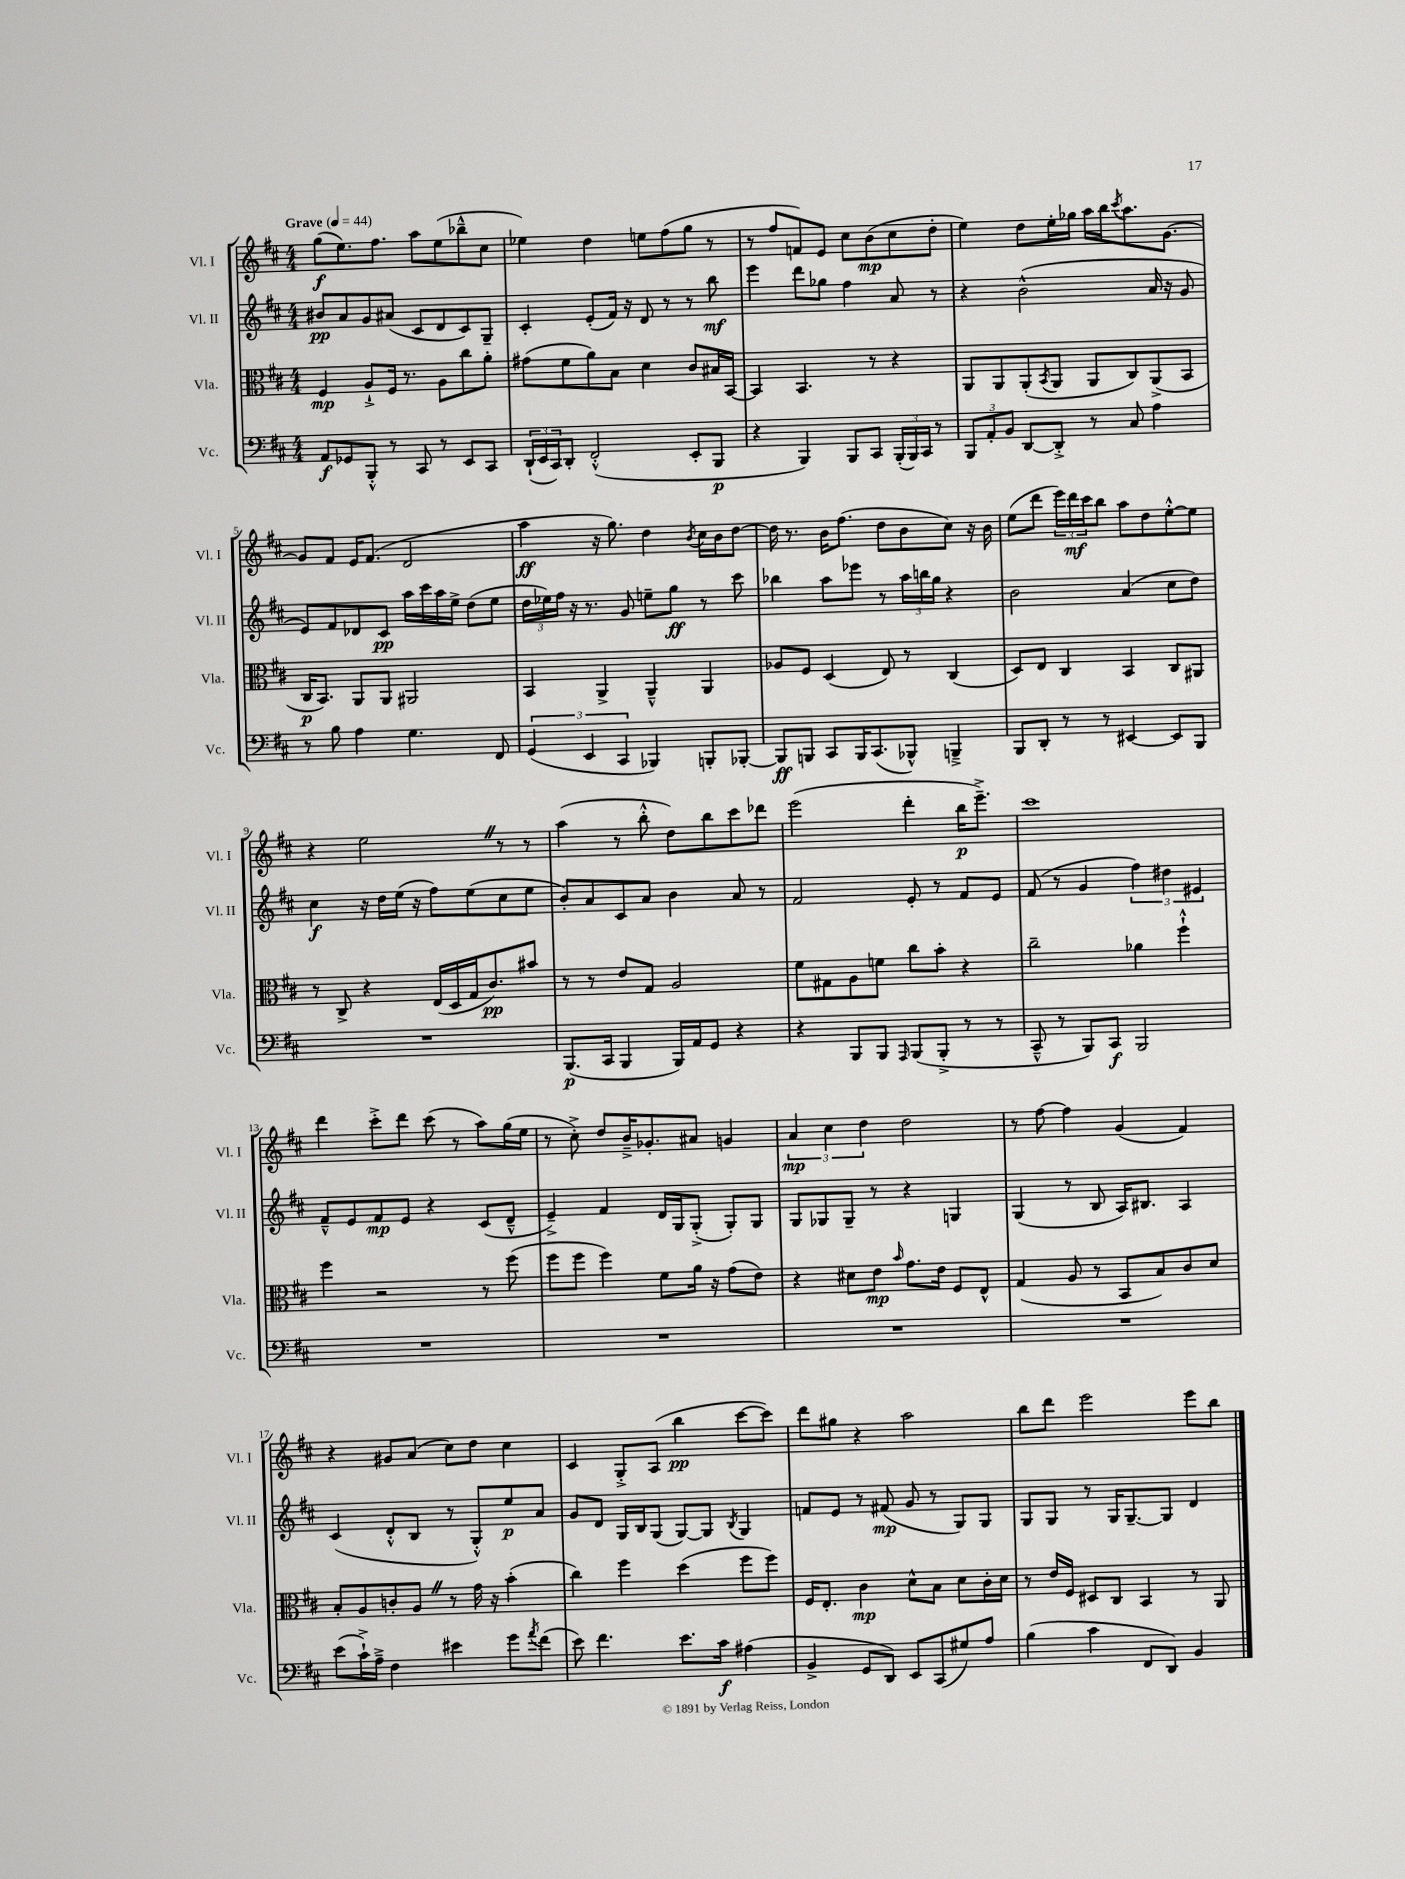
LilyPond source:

<<
\new StaffGroup <<
\new Staff = "s0" \with { instrumentName = "Vl. I" shortInstrumentName = "Vl. I" } {
    \clef treble \key d \major \numericTimeSignature \time 4/4 \tempo "Grave" 4 = 44
    g''8\f( e''8.) fis''8. a''8 e''8( bes''8---^ cis''8 |
    ees''4) d''4 e''8 fis''8( g''8 r8 |
    r8 fis''8 f'8) e'8 cis''8 b'8\mp( cis''8 d''8-. |
    e''4) d''8 e''16-. ges''16 a''16 b''16 \acciaccatura { cis'''8 } a''8. g'8.~ |
    g'8 fis'8 e'16 fis'8.( d'2 |
    a''4\ff r16 g''8.) d''4 \acciaccatura { b'8 } cis''16 b'16 d''8~ |
    d''16 r8. b'16 fis''8.( d''8 b'8 cis''8) r16 b'16 |
    e''8( d'''8 \tuplet 3/2 { e'''16) d'''16\mf cis'''16 } b''8 a''8 d''8 e''8~-.-^ e''8 |
    r4 e''2 \once \override BreathingSign.text = \markup { \musicglyph "scripts.caesura.straight" } \breathe r8 r8 |
    a''4( r8 b''8-.-^ d''8) b''8 cis'''8 des'''8 |
    e'''2( d'''4-. b''16\p e'''8.--->) |
    cis'''1 |
    d'''4 cis'''8-.-> d'''8 cis'''8( r8 a''8) g''16( e''16 |
    r8 cis''8-.->) d''8 b'16---> ges'8.-. ais'8 g'4 |
    \tuplet 3/2 { a'4\mp cis''4 d''4 } d''2 |
    r8 fis''8~ fis''4 g'4( fis'4) |
    r4 gis'8 a'8( cis''8) d''8 cis''4 |
    cis'4 g8-.-> a8( b''4\pp cis'''8~ cis'''8) |
    d'''8 gis''8 r4 a''2 |
    b''8 d'''8 e'''2 e'''8 b''8 \bar "|." |
}
\new Staff = "s1" \with { instrumentName = "Vl. II" shortInstrumentName = "Vl. II" } {
    \clef treble \key d \major \numericTimeSignature \time 4/4
    bis'8\pp a'8 g'8 ais'8( cis'8 d'8 cis'8) g8-- |
    cis'4-. e'8-.( fis'16) r16 d'8 r8 r8 b''8\mf |
    e'''4 d'''8 ges''8 fis''4 a'8 r8 |
    r4 b'2-^( a'16 r16 g'8 |
    e'8) fis'8 des'8 cis'8\pp a''16 cis'''16 a''16 e''16-> d''8( e''8 |
    \tuplet 3/2 { d''16 ees''16) fis''16 } r16 r8. g'8 e''8-- g''8\ff r8 cis'''8 |
    bes''4 a''8 ees'''8 r8 \tuplet 3/2 { a''16 b''16 g''16 } r4 |
    b'2 a'4( cis''8 d''8) |
    cis''4\f r16 d''16 e''16( r16 fis''8) e''8( cis''8 e''8 |
    b'8-.) a'8 cis'8 a'8 b'4 a'8 r8 |
    fis'2 e'8-. r8 fis'8 e'8 |
    fis'8( r8 g'4 \tuplet 3/2 { fis''4) dis''4 eis'4 } |
    fis'8---^ e'8 fis'8\mp e'8 r4 cis'8( d'8---^ |
    e'4--->) fis'4 d'16 g16 g8-.->( g8-.) g8 |
    g8 ges8 ges8-- r8 r4 g4 |
    g4( r8 b8 a16) bis8. a4 |
    cis'4( d'8-.-^ b8 r8 g8-.-^) e''8\p a'8 |
    g'8 d'8 g16 b16 g8( g8~) g8 \acciaccatura { b8 } g4 |
    f'8 e'8 r8 fis'8\mp( g'8 r8 g8) g8 |
    g8 g8 r8 g16 g8.~-- g8 d'4 \bar "|." |
}
\new Staff = "s2" \with { instrumentName = "Vla." shortInstrumentName = "Vla." } {
    \clef alto \key d \major \numericTimeSignature \time 4/4
    fis4\mp a8-!-> fis16 r8. a8 cis''8 a'8-. |
    gis'8( fis'8 a'8) b8 d'4 cis'8 bis16 b,16~ |
    b,4 b,4. r8 r4 |
    a,8 a,8 a,8-.( \acciaccatura { b,8 } a,8 a,8 cis8) a,8->( b,8 |
    cis16\p b,8.) a,8 a,8 ais,2 |
    b,4 a,4-> a,4---^ a,4 |
    aes8 fis8 d4( e8) r8 cis4( |
    d8) e8 cis4 b,4 cis8 ais,8 |
    r8 cis8-> r4 e16( d16 g16 cis'8.\pp) bis'8 |
    r8 r8 e'8 g8 a2 |
    fis'8 gis8 a8 f'8 cis''8 b'8-. r4 |
    cis''2-- aes'4 fis''4-!-^ |
    fis''4 r2 r8 fis''8( |
    fis''8 fis''8 fis''4) fis'8 a'16 r16 g'8( e'8) |
    r4 dis'8 e'8\mp \grace { b'16 } g'8. e'16 fis8 e8-^ |
    g4( a8 r8 b,8 b8) cis'8 d'8 |
    b8-. a8 c'8-. a8 \once \override BreathingSign.text = \markup { \musicglyph "scripts.caesura.straight" } \breathe r8 g'16 r16 b'4-.( |
    cis''4) fis''4 d''4( fis''8 fis''8) |
    fis16 e8.-. cis'4\mp d'8-^ b8 d'8 cis'16-. d'16 |
    r8 e'16 fis16 dis8 cis8 b,4 r8 a,8 \bar "|." |
}
\new Staff = "s3" \with { instrumentName = "Vc." shortInstrumentName = "Vc." } {
    \clef bass \key d \major \numericTimeSignature \time 4/4
    a,8\f ges,8 b,,8-.-^ r8 cis,8 r8 e,8 cis,8 |
    \tuplet 3/2 { d,16-!( e,16 cis,16) } d,8-. fis,2-.-^( e,8-. b,,8\p |
    r4 b,,4) b,,8 cis,8 \tuplet 3/2 { b,,16-.( b,,16) cis,16 } r8 |
    \tuplet 3/2 { b,,8 a,8-. b,8 } d,8~ d,8-.-> r8 cis8 a4 |
    r8 b8 a4 g4. fis,8 |
    \tuplet 3/2 { g,4( e,4 cis,4 } bes,,4) b,,8-. bes,,8~-. |
    bes,,8\ff b,,8 cis,8 b,,16 cis,8.( bes,,8-^) b,,4---> |
    b,,8 d,8-. r8 r8 eis,4~ eis,8 b,,8 |
    R1 |
    b,,8.\p( cis,16 b,,4 b,,16) a,16 g,8 r4 |
    r4 b,,8 b,,8 \grace { a,,16 } b,,8( b,,8-.-> r8 r8 |
    cis,8---^ r8 b,,8) cis,8\f b,,2 |
    R1 |
    R1 |
    R1 |
    R1 |
    e'8( cis'16-!->) a16---> fis4 eis'4 g'8 \acciaccatura { a'8 } fis'8( |
    e'8) fis'4. e'8. cis'16\f ais4( |
    b,4-> g,8 d,8) e,8 cis,8( gis8) a8 |
    b4( cis'4 fis,8 d,8) b,4 \bar "|." |
}
>>
>>
